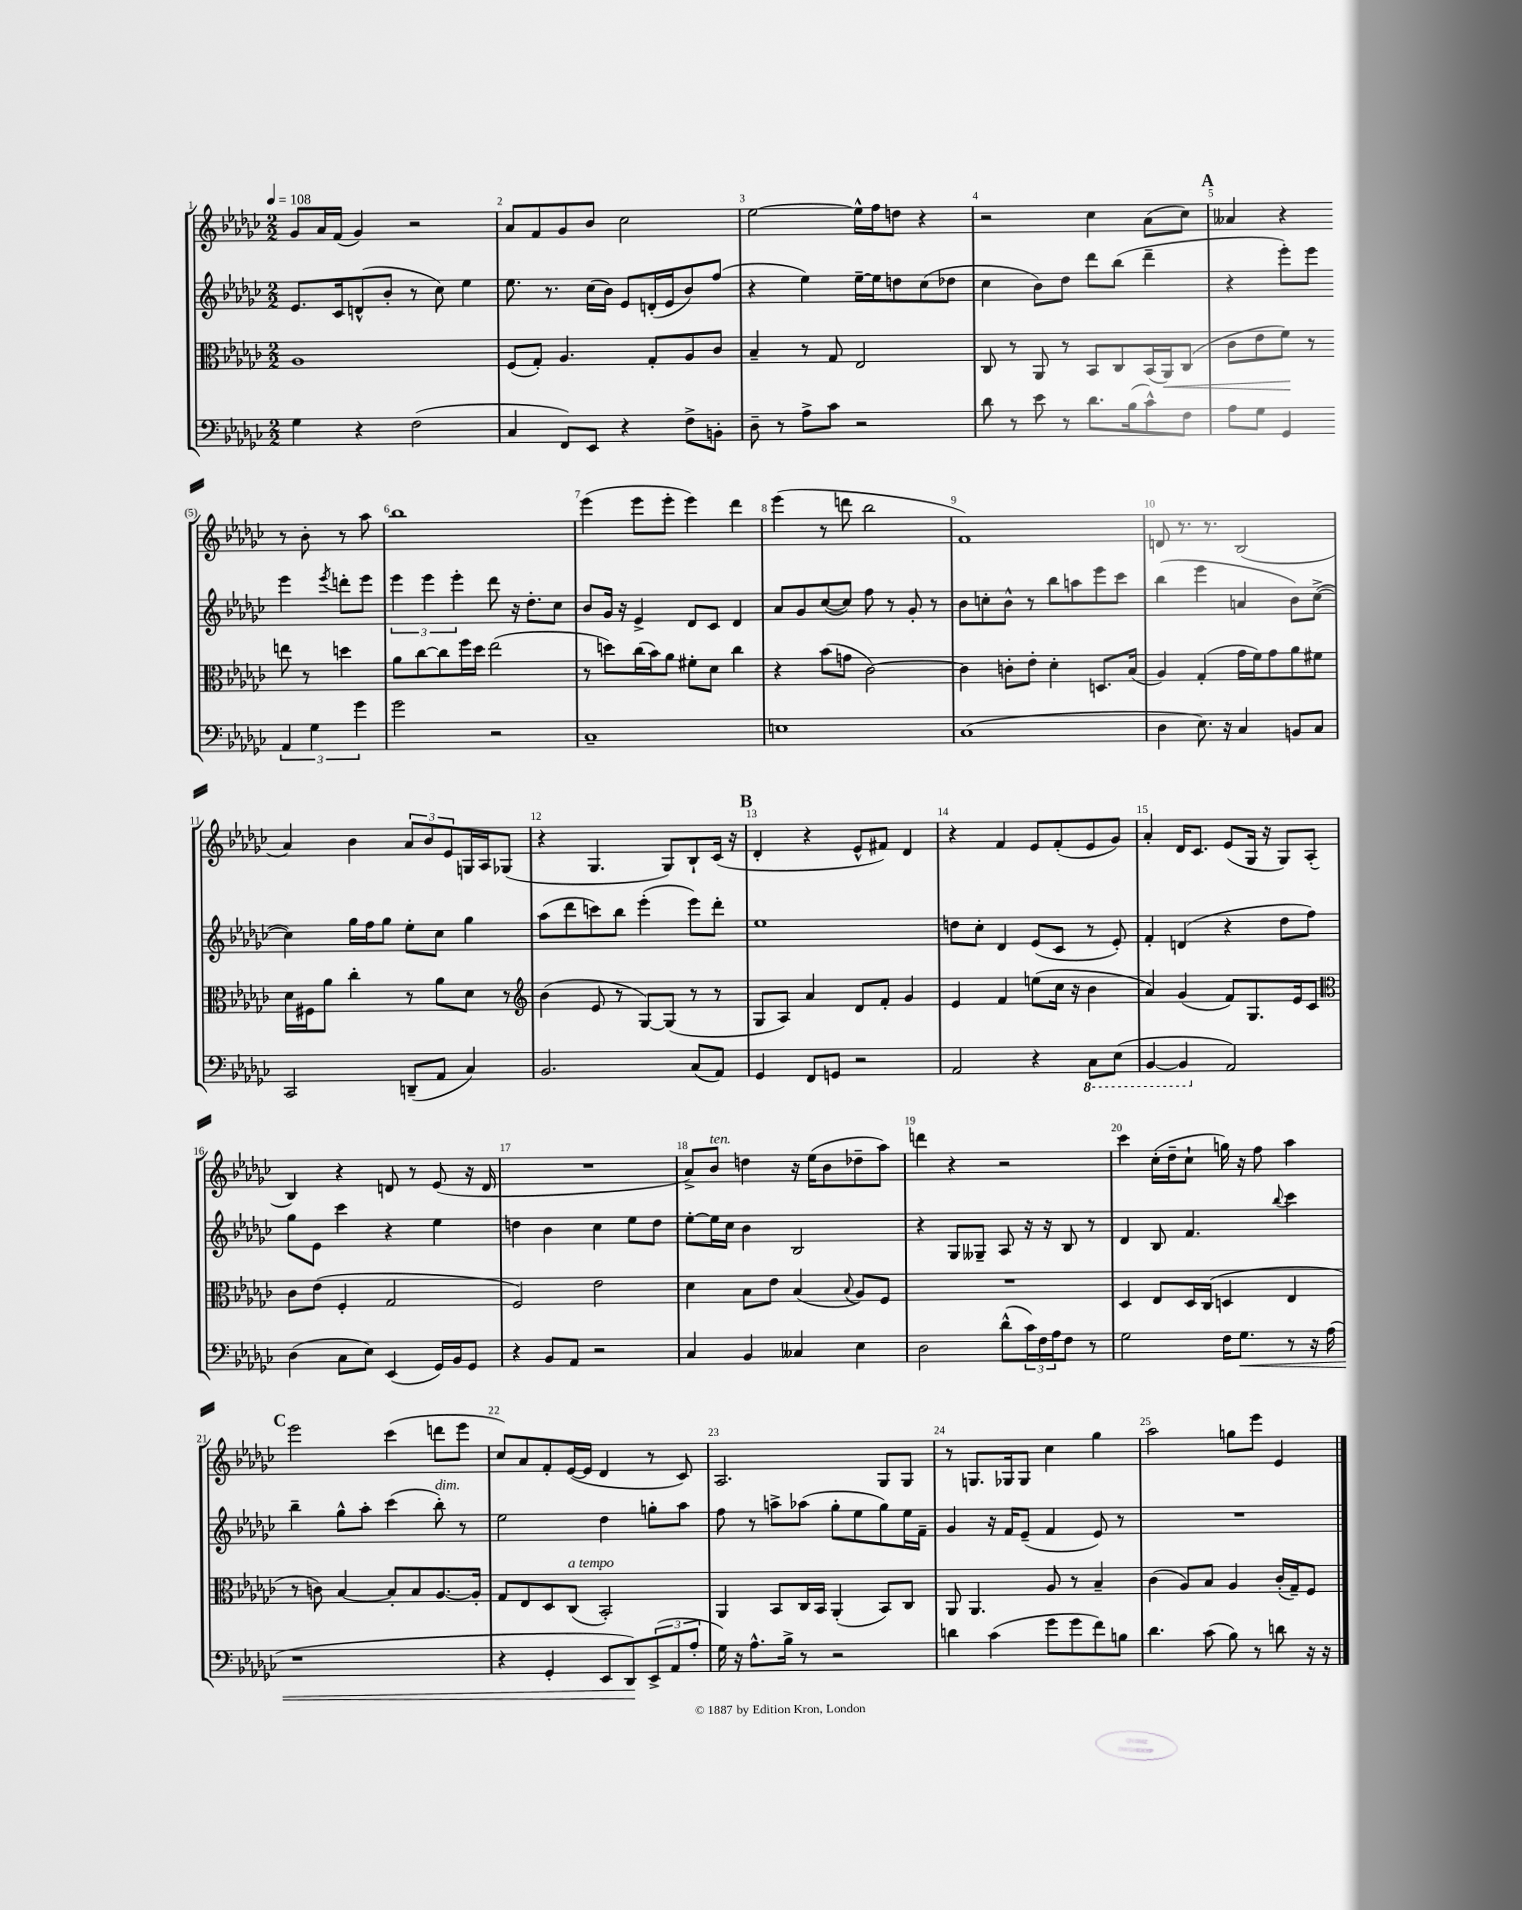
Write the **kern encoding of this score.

**kern	**kern	**kern	**kern
*staff4	*staff3	*staff2	*staff1
*clefF4	*clefC3	*clefG2	*clefG2
*k[b-e-a-d-g-c-]	*k[b-e-a-d-g-c-]	*k[b-e-a-d-g-c-]	*k[b-e-a-d-g-c-]
*M2/2	*M2/2	*M2/2	*M2/2
*MM108	*MM108	*MM108	*MM108
4G-	1A-	8.e-	8g-
.	.	.	16a-
.	.	16c-	(16f
4r	.	(8d^^	4g-)
.	.	8b-'	.
(2F	.	8r	2r
.	.	8cc-)	.
.	.	4ee-	.
=	=	=	=
4C-	(8F	8.ee-	8a-
.	8G-')	.	8f
.	.	8.r	.
8FF)	4.A-	.	8g-
8EE-	.	(16cc-	8b-
.	.	16b-)	.
4r	.	8e-	2cc-
.	8G-'	(16d'	.
.	.	16e-	.
8F^	8A-	8b-)	.
8BB'	8c-	(8ff	.
=	=	=	=
8D-~	4B-~	4r	[2ee-
8r	.	.	.
8A-^	8r	4ee-)	.
8c-	8G-	.	.
2r	2E-	[16ee-~	16ee-^^]
.	.	16ee-]	16ff
.	.	8dd	8dd
.	.	(8cc-	4r
.	.	8dd-	.
=	=	=	=
8d-	8C-	4cc-	2r
8r	8r	.	.
8e-	8AA-	8b-)	.
8r	8r	8dd-	.
8.d-	8BB-	8ddd-	4cc-
.	8C-	(8bb-	.
(16B-	.	.	.
8c-^^)	(16BB-	4ddd-~	(8a-
.	16AA-)	.	.
8F	(8C-	.	8cc-)
=	=	=	=
8A-	8c-	4r	4a--
8G-	8e-	.	.
4GG-	8f)	8eee-')	4r
.	8r	8eee-	.
6AA-	8ee	4eee-	8r
.	8r	.	8b-'
6G-	.	.	.
.	.	8qeee-	.
.	4dd	8ddd'	8r
6g-	.	.	.
.	.	8eee-	8aa-
=	=	=	=
2g-	8a-	6eee-	1bb-
.	[8cc-	.	.
.	.	6eee-	.
.	8cc-]	.	.
.	.	6eee-'	.
.	16ff	.	.
.	16dd-	.	.
2r	(2ee-	8ddd-	.
.	.	16r	.
.	.	8.dd-'	.
.	.	8cc-	.
=	=	=	=
1C-~	8r	8b-	(4eee-
.	8dd)	16g-	.
.	.	16r	.
.	(16cc-	4e-^	8eee-
.	16b-)	.	.
.	8a-	.	8eee-'
.	8f#'	8d-	4eee-)
.	8d-	8c-	.
.	4cc-	4d-	4ddd-
=	=	=	=
1E	4r	8a-	(4eee-
.	.	8g-	.
.	(8b-	([8cc-	8r
.	8g	8cc-])	8ddd
.	[2c-)	8ff	2bb-
.	.	8r	.
.	.	8g-'	.
.	.	8r	.
=	=	=	=
(1C-	4c-]	8b-	1f)
.	.	8cc'	.
.	8c'	8b-^^	.
.	8e-'	8r	.
.	4d-'	8bb-	.
.	.	8aa	.
.	8.D	8eee-	.
.	.	8ccc-	.
.	(16B-	.	.
=	=	=	=
4D-	4A-)	(4bb-	8d
.	.	.	8.r
8.E-)	(4G-'	4eee-	.
.	.	.	8.r
16r	.	.	.
4C-	16g-	4a	(2B-
.	16f)	.	.
.	8g-	.	.
8BB	8a-	8b-)	.
8C-	8f#	([8cc-^	.
=	=	=	=
2CC-	16d-	4cc-])	4a-)
.	16F#	.	.
.	8a-	.	.
.	4cc-'	16gg-	4b-
.	.	16ff	.
.	.	8gg-	.
(8DD~	8r	8ee-'	12a-
.	.	.	12b-
8AA-	8a-	8cc-	.
.	.	.	12e-
4C-)	8d-	4gg-	16G
.	.	.	16A-
.	8r	.	(8G-
=	=	=	=
*	*clefG2	*	*
2.BB-	(4b-	(8aa-	4r
.	.	8ddd-	.
.	8e-	8ccc)	4.G-
.	8r	8bb-	.
.	[8G-)	(4eee-'	.
.	(8G-]	.	8G-)
(8C-	8r	8eee-)	8B-`
8AA-)	8r	8ddd-'	(16c-
.	.	.	16r
=	=	=	=
4GG-	8G-	1ee-	4d-'
.	8A-)	.	.
8FF	4a-	.	4r
8GG	.	.	.
2r	8d-	.	8e-^^
.	8f'	.	8f#)
.	4g-	.	4d-
=	=	=	=
2AA-	4e-	8dd	4r
.	.	8cc-'	.
.	4f	4d-	4f
4r	(8ee	(8e-	8e-
.	16cc-	8c-	(8f'
.	16r	.	.
8CC-	4b-	8r	8e-
(8EE-	.	8e-')	8g-)
=	=	=	=
[4BBB-	4a-)	4f'	4a-'
4BBB-]	(4g-	(4d	16d-
.	.	.	8.c-
2AA-)	8f)	4r	(8e-
.	8.G-	.	16G-
.	.	.	16r
.	.	8dd-	8G-)
.	16e-	.	.
.	8c-	8ff)	(8A-'
=	=	=	=
*	*clefC3	*	*
(4D-	8c-	8gg-	4B-)
.	(8e-	8e-	.
8C-	4F'	4ccc-	4r
8E-)	.	.	.
(4EE-	2G-	4r	8d
.	.	.	8r
16GG-)	.	4ee-	(8e-
16BB-	.	.	.
8GG-	.	.	16r
.	.	.	16d
=	=	=	=
4r	2F)	4dd	1r
8BB-	.	4b-	.
8AA-	.	.	.
2r	2e-	4cc-	.
.	.	8ee-	.
.	.	8dd	.
=	=	=	=
4C-	4d-	[8ee-'	8a-^)
.	.	16ee-]	8b-
.	.	16cc-	.
4BB-	8B-	4b-	4dd
.	8e-	.	.
4C--	(4B-	2B-	16r
.	.	.	(16ee-
.	.	.	8b-
.	8qqB-	.	.
4E-	8A-)	.	8dd-~
.	8F	.	8aa-)
=	=	=	=
2D-	1r	4r	4ddd
.	.	8G-	4r
.	.	8G--~	.
(8d-^^	.	8A-	2r
24c-)	.	16r	.
24F	.	.	.
.	.	16r	.
24A-	.	.	.
8F	.	8B-	.
8r	.	8r	.
=	=	=	=
2G-	4D-	4d-	4ccc-
.	8E-	8B-	(16cc-'
.	.	.	16dd-~
.	16D-	4.f	8cc-`
.	(16C-	.	.
16F	4D	.	16gg)
8.G-	.	.	16r
.	.	.	8ff
.	.	8qqbb-	.
8r	4E-	4ccc-	4aa-
16r	.	.	.
(16A-	.	.	.
=	=	=	=
1r	8r	4bb-~	2eee-
.	8c)	.	.
.	[4B-	8gg-^^	.
.	.	8aa-'	.
.	8B-']	(4ccc-	(4ccc-
.	8B-	.	.
.	[8.A-	8bb-')	8ddd
.	.	8r	8eee-
.	16A-']	.	.
=	=	=	=
4r	8G-	2ee-	8cc-)
.	8E-	.	8a-
4GG-'	8D-	.	8f'
.	(8C-	.	([16e-
.	.	.	16e-]
8EE-	2BB-')	4dd-	4d-
8DD-)	.	.	.
(12EE-^	.	8gg'	8r
12AA-	.	.	.
.	.	8aa-	8c-)
12A-'	.	.	.
=	=	=	=
16G-)	4AA-	8ff	2.A-
16r	.	.	.
8.A-^^	.	8r	.
.	8BB-	8aa^	.
16B-^	.	.	.
8r	16C-	(8aa-	.
.	16BB-	.	.
2r	(4AA-'	8gg-'	.
.	.	8ee-	.
.	8BB-)	8gg-)	8G-
.	8C-	16ee-	8G-
.	.	16f~	.
=	=	=	=
4d	8AA-	4g-	8r
.	4.AA-	.	8.G
(4c-	.	16r	.
.	.	16f	16G-
.	.	(8e-~	8G-
8g-	8A-	4f	4cc-
8g-	8r	.	.
8f)	4B-~	8e-)	4gg-
8B	.	8r	.
=	=	=	=
4.d-	(4c-	1r	2aa-
.	8A-)	.	.
(8c-	8B-	.	.
8B-)	4A-	.	8gg
8r	.	.	8eee-
8d	(16c-'	.	4e-
.	16G-~)	.	.
16r	8F	.	.
16r	.	.	.
==	==	==	==
*-	*-	*-	*-
